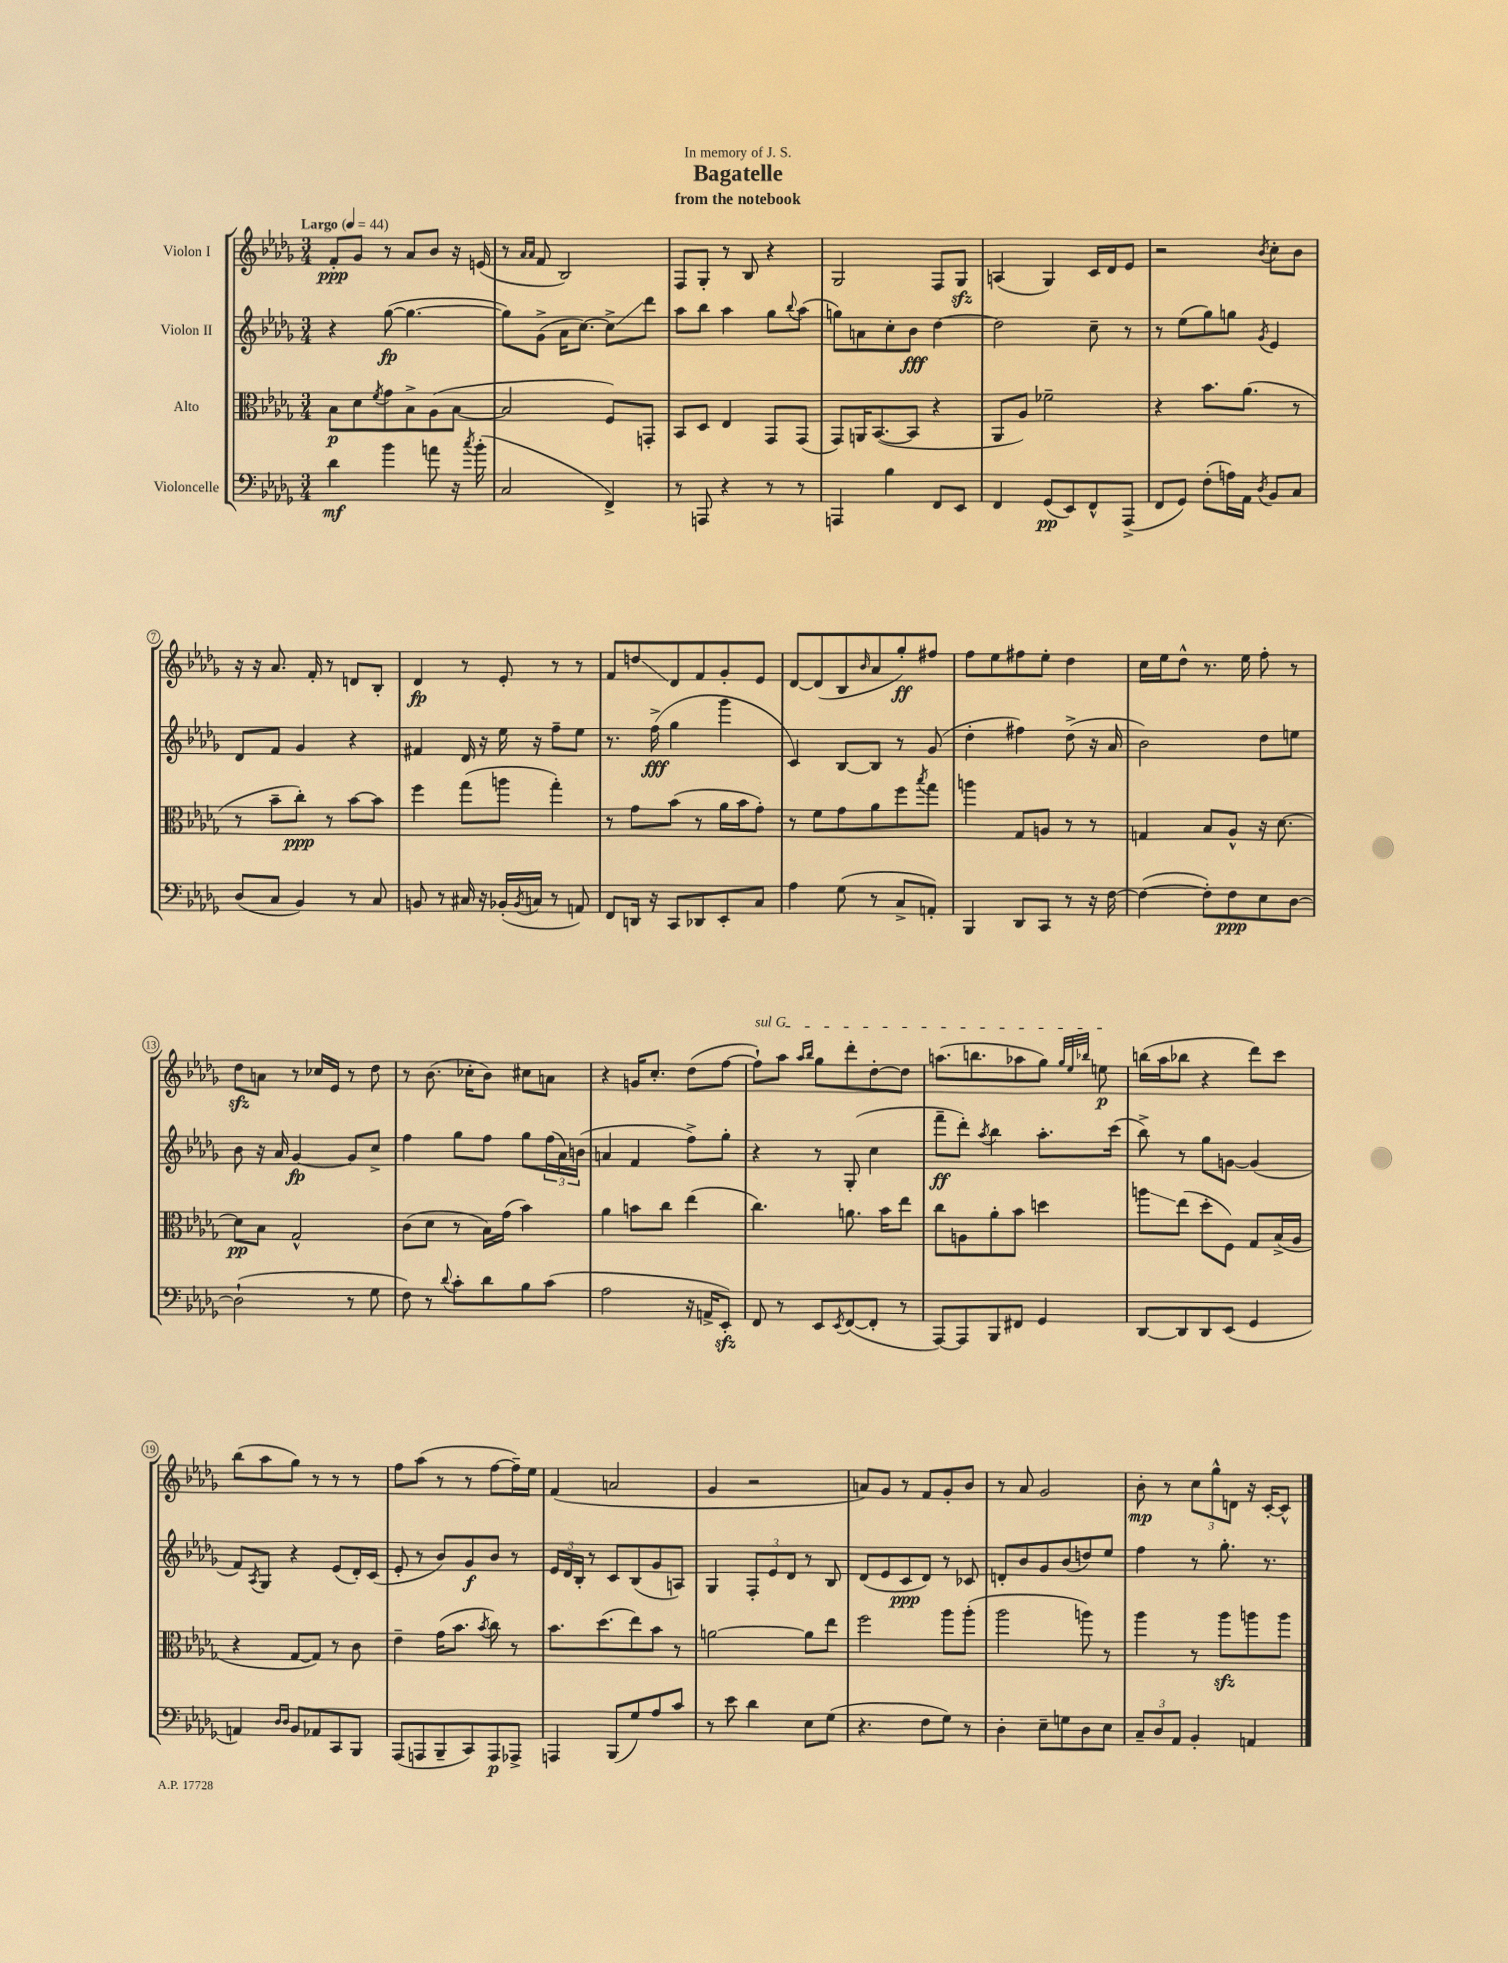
\header { title = "Bagatelle" subtitle = "from the notebook" dedication = "In memory of J. S." }
<<
\new StaffGroup <<
\new Staff = "s0" \with { instrumentName = "Violon I" } {
    \clef treble \key des \major \numericTimeSignature \time 3/4 \tempo "Largo" 4 = 44
    f'8-.\ppp ges'8 r8 aes'8 bes'8 r16 e'16( |
    r8 \grace { aes'16 aes'16 } f'8 bes2) |
    f8 ges8-. r8 bes8 r4 |
    ges2 f8 ges8\sfz |
    a4( ges4) c'16 des'16 ees'8 |
    r2 \acciaccatura { bes'8 } c''8-. bes'8 |
    r16 r16 aes'8. f'16-. r8 d'8 bes8-. |
    des'4\fp r8 ees'8-. r8 r8 |
    f'8 d''8\glissando des'8 f'8 ges'8-. ees'8 |
    des'8~ des'8( bes8 \grace { bes'16 } aes'8 ges''8-.\ff) fis''8 |
    f''8 ees''8 fis''8 ees''8-. des''4 |
    c''16 ees''16 des''8-^ r8. ees''16 f''8-. r8 |
    des''8\sfz a'8 r8 ces''16 ees'16 r8 des''8 |
    r8 bes'8.( ces''16-. bes'8) cis''8 a'8 |
    r4 g'16 c''8.-. des''8( f''8~ |
    \once \override TextSpanner.bound-details.left.text = \markup { \italic "sul G" } f''8-!\startTextSpan) aes''8 \grace { aes''16 bes''16 } ges''8 des'''8-. des''8~-. des''8 |
    a''8.( b''8. aes''8 ges''8) \grace { ges''32 ees''32 bes''32 } e''8\p\stopTextSpan |
    b''16( aes''16 bes''8 r4 des'''8) c'''8 |
    bes''8( aes''8 ges''8) r8 r8 r8 |
    f''8 aes''8( r8 r8 f''8~ f''16--) ees''16 |
    f'4( a'2 |
    ges'4 r2 |
    a'8) ges'8 r8 f'8 ges'8-. bes'8 |
    r8 aes'8 ges'2 |
    bes'8-.\mp r8 \tuplet 3/2 { c''8 ges''8-^ d'8 } r16 c'16~-. c'8-^ \bar "|." |
}
\new Staff = "s1" \with { instrumentName = "Violon II" } {
    \clef treble \key des \major \numericTimeSignature \time 3/4
    r4 ges''8~\fp( ges''4.~ |
    ges''8) ges'8->( aes'16 c''8.~) c''8->\glissando des'''8 |
    aes''8 bes''8 aes''4 ges''8 \appoggiatura { bes''8 } aes''8( |
    g''8) a'8 c''8-. bes'8\fff des''4~ |
    des''2 c''8-- r8 |
    r8 ees''8( ges''8) g''8 \acciaccatura { ges'8 } ees'4 |
    des'8 f'8 ges'4 r4 |
    fis'4 des'16 r16 ees''16 r16 f''8-- ees''8 |
    r8. f''16->\fff( ges''4 ges'''4 |
    c'4) bes8~ bes8 r8 ges'8( |
    des''4-. fis''4) des''8->( r16 aes'16 |
    bes'2) des''8 e''8 |
    bes'8 r16 aes'16 ges'4~\fp ges'8 c''8-> |
    f''4 ges''8 f''8 ges''8 \tuplet 3/2 { f''16( aes'16) b'16( } |
    a'4 f'4 f''8->) ges''8-. |
    r4 r8 ges8-.( c''4 |
    f'''8--\ff des'''8-.) \acciaccatura { aes''8 } bes''4 aes''8.-. c'''16( |
    bes''8->) r8 ges''8 g'8~ g'4( |
    f'8) \acciaccatura { aes8 } ges8 r4 ees'8( des'16-.) c'16( |
    ees'8-. r8 bes'8) ges'8\f bes'8 r8 |
    \tuplet 3/2 { ees'16 des'16 bes16-. } r8 c'8 bes8( ges'8 a8) |
    ges4 \tuplet 3/2 { f8-. ees'8 des'8 } r8 bes8 |
    des'8( ees'8 c'8\ppp des'8) r8 ces'8 |
    d'8-. bes'8 ges'8 bes'8( d''8) ees''8 |
    f''4 r8 ges''8.-. r8. \bar "|." |
}
\new Staff = "s2" \with { instrumentName = "Alto" } {
    \clef alto \key des \major \numericTimeSignature \time 3/4
    bes8\p des'8 \acciaccatura { f'8 } ges'8 bes8-> aes8( bes8~ |
    bes2 f8) g,8-. |
    bes,8 des8 ees4 ges,8 ges,8( |
    ges,8) a,16 bes,8.~( bes,8 r4 |
    aes,8 aes8) fes'2-- |
    r4 bes'8. aes'8.( r8 |
    r8 bes'8-- c''8-.\ppp) r8 bes'8~ bes'8 |
    f''4 ges''8( a''8 ges''4-.) |
    r8 ges'8 bes'8( r8 aes'16 bes'16 ges'8-.) |
    r8 f'8 ges'8 aes'8 f''8 \acciaccatura { bes''8 } ges''8 |
    a''4 ges8 a8 r8 r8 |
    g4 bes8 aes8-^ r16 des'8.~ |
    des'8\pp bes8 ges2-^ |
    c'8( des'8 r8 bes16) ges'16( bes'4) |
    aes'4 b'8 c''8 ees''4( |
    c''4.) a'8. bes'16 ees''8 |
    c''8 a8 aes'8-. bes'8 d''4 |
    a''8\glissando ees''8( des''8-. f8) ges8 bes16->( aes16 |
    r4 ges8~ ges8) r8 c'8 |
    ees'4-- ges'16( bes'8. \acciaccatura { bes'8 } c''8) r8 |
    bes'8. des''8.( ees''8) bes'8 r8 |
    a'2~ a'8 ees''8 |
    f''2 aes''8 aes''8-.( |
    aes''2 a''8) r8 |
    aes''4 r8 aes''8\sfz a''8 a''8 \bar "|." |
}
\new Staff = "s3" \with { instrumentName = "Violoncelle" } {
    \clef bass \key des \major \numericTimeSignature \time 3/4
    des'4\mf bes'4 a'8 r16 \acciaccatura { c''8 } bes'16-.( |
    c2 f,4->) |
    r8 a,,8 r4 r8 r8 |
    a,,4 bes4 f,8 ees,8 |
    f,4 ges,8\pp( ees,8) f,8-^ aes,,8->( |
    f,8 ges,8) f8-.( a16) aes,16 \acciaccatura { des8 } bes,8 c8 |
    des8( c8 bes,4) r8 c8 |
    b,8 r8 cis16 r16 bes,16-.( \acciaccatura { bes,8 } c16 r8 a,8) |
    f,8 d,16 r16 c,8 des,8 ees,8-. c8 |
    aes4 ges8( r8 c8-> a,8-.) |
    bes,,4 des,8 c,8 r8 r16 f16~ |
    f4~( f8-.) f8\ppp ees8 des8~ |
    des2-!( r8 ges8 |
    f8) r8 \appoggiatura { des'8 } c'8-. des'8 bes8 c'8( |
    aes2 r16 a,16-> ees,8-.\sfz) |
    f,8 r8 ees,8 \acciaccatura { ees,8 } f,8~( f,8-. r8 |
    aes,,8~) aes,,8 bes,,8 fis,8 ges,4 |
    des,8~ des,8 des,8 ees,8( ges,4 |
    a,4) \grace { des16 des16 } bes,8 aes,8 c,8 bes,,8 |
    aes,,8( a,,8 bes,,8-- c,8) a,,8\p aes,,8-> |
    a,,4 bes,,8( ges8) aes8 c'8 |
    r8 ees'8 des'4 ees8 ges8( |
    r4. f8 ges8) r8 |
    des4-. ees8-- g8 des8 ees8 |
    \tuplet 3/2 { c8-- des8 aes,8 } bes,4-. a,4 \bar "|." |
}
>>
>>
\layout { \context { \Score \override BarNumber.stencil = #(make-stencil-circler 0.1 0.3 ly:text-interface::print) } }
